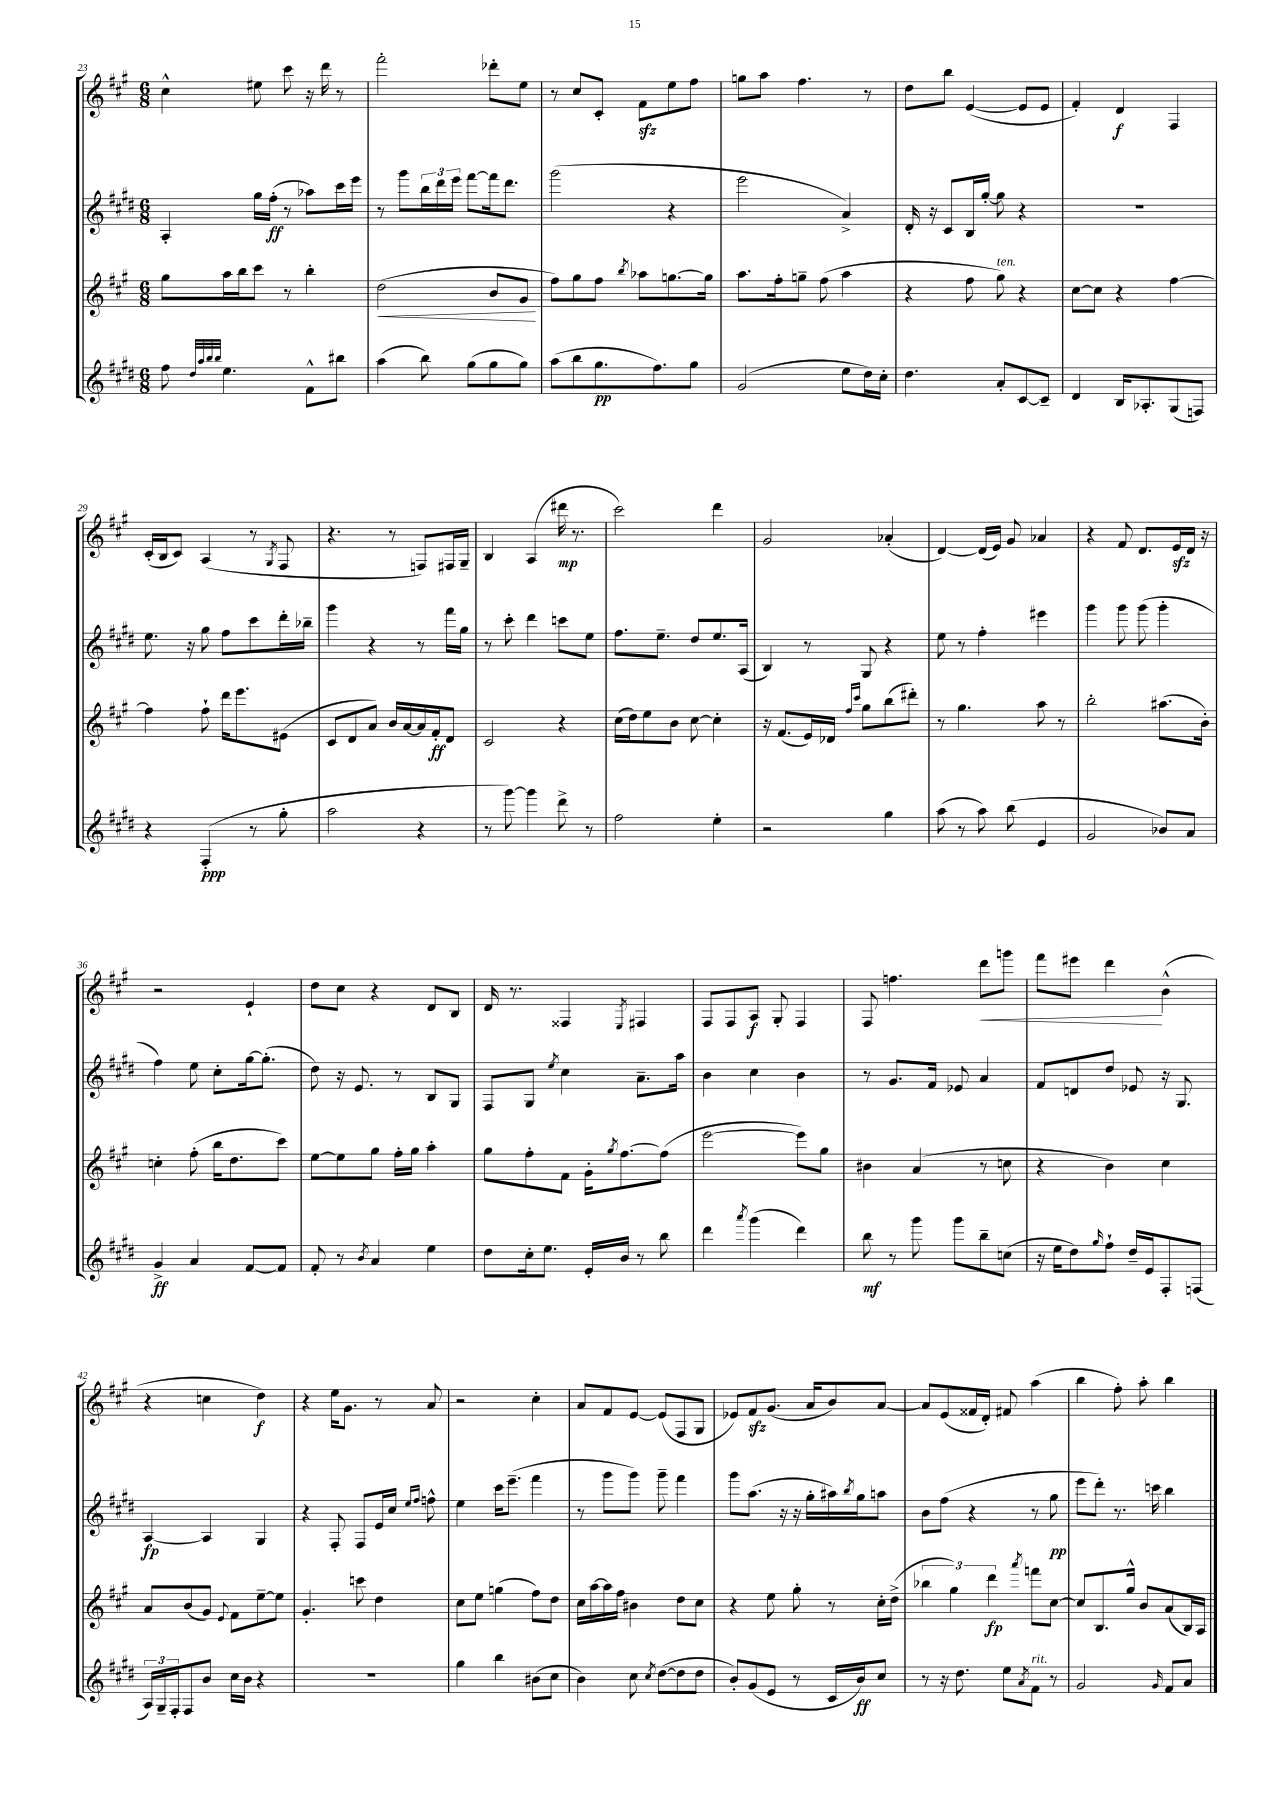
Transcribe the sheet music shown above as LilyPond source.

<<
\new StaffGroup <<
\new Staff = "s0" {
    \clef treble \key a \major \numericTimeSignature \time 6/8
    cis''4-^ eis''8 cis'''8 r16 d'''16 r8 |
    fis'''2-. des'''8-. e''8 |
    r8 cis''8 cis'8-. fis'8\sfz e''8 fis''8 |
    g''8 a''8 fis''4. r8 |
    d''8 b''8 e'4~( e'8 e'8 |
    fis'4-.) d'4\f fis4 |
    cis'16-.( b16 cis'8) a4( r8 \acciaccatura { gis8 } fis8 |
    r4. r8 f8) fis16 gis16-- |
    b4 a4( dis'''16\mp r8. |
    cis'''2) d'''4 |
    gis'2 aes'4-.( |
    d'4~) d'16( e'16) gis'8 aes'4 |
    r4 fis'8 d'8. e'16\sfz d'16 r16 |
    r2 e'4-! |
    d''8 cis''8 r4 d'8 b8 |
    d'16 r8. fisis4 \acciaccatura { e8 } fis4 |
    fis8 fis8 a8\f gis8-. fis4 |
    fis8 f''4. d'''8\< g'''8 |
    fis'''8 eis'''8 d'''4\! b'4-^( |
    r4 c''4 d''4\f) |
    r4 e''16 gis'8. r8 a'8 |
    r2 cis''4-. |
    a'8 fis'8 e'8~ e'8( fis8 gis8 |
    ees'8) fis'8\sfz gis'8.( a'16 b'8) a'8~ |
    a'8 e'8( fisis'16 d'16-.) fis'8 a''4( |
    b''4 fis''8-.) a''8-. b''4 \bar "|." |
}
\new Staff = "s1" {
    \clef treble \key e \major \numericTimeSignature \time 6/8
    a4-. gis''16 fis''16-.\ff( r8 aes''8) cis'''16 e'''16 |
    r8 gis'''8 \tuplet 3/2 { b''16 dis'''16 e'''16 } fis'''8~ fis'''16 dis'''8. |
    gis'''2( r4 |
    e'''2 a'4->) |
    dis'16-. r16 cis'8 b16 gis''16~-. gis''8 r4 |
    R2. |
    e''8. r16 gis''8 fis''8 cis'''8 dis'''16-. bes''16-- |
    gis'''4 r4 r8 fis'''16 gis''16 |
    r8 cis'''8-. dis'''4 c'''8 e''8 |
    fis''8. e''8.-- dis''8 e''8. a16( |
    b4) r8 gis8 r4 |
    e''8 r8 fis''4-. eis'''4 |
    gis'''4 gis'''8 gis'''8( gis'''4-. |
    fis''4) e''8 cis''8-. gis''16~ gis''8.-.( |
    dis''8) r16 e'8. r8 b8 gis8 |
    fis8 gis8 \acciaccatura { e''8 } cis''4 a'8.-- a''16 |
    b'4 cis''4 b'4 |
    r8 gis'8. fis'16 ees'8 a'4 |
    fis'8 d'8 dis''8 ees'8 r16 gis8. |
    a4~\fp a4 gis4 |
    r4 fis8-. fis8 e'16 cis''16 \grace { e''16 fis''16 } f''8-^ |
    e''4 cis'''16 e'''8.--( fis'''4 |
    r8 gis'''8 gis'''8) gis'''8-- fis'''4 |
    gis'''8 a''8.( r16 r16 gis''16-. ais''16) \acciaccatura { b''8 } gis''16 a''8 |
    b'8 fis''8( r4 r8 gis''8\pp |
    e'''8 dis'''8-.) r8. c'''16 b''4 \bar "|." |
}
\new Staff = "s2" {
    \clef treble \key a \major \numericTimeSignature \time 6/8
    gis''8 a''16 b''16 cis'''8 r8 b''4-. |
    d''2\<( b'8 gis'8\! |
    fis''8) gis''8 fis''8 \acciaccatura { b''8 } aes''8 g''8.~ g''16 |
    a''8. fis''16-. g''8-- fis''8( a''4 |
    r4 fis''8 gis''8^\markup { \italic "ten." }) r4 |
    cis''8~ cis''8 r4 fis''4~ |
    fis''4 fis''8-! d'''16 e'''8. eis'8( |
    cis'8 d'8 a'8) b'16 a'16~ a'16 fis'16-.\ff d'8 |
    cis'2 r4 |
    cis''16( d''16) e''8 b'8 cis''8~ cis''4-. |
    r16 fis'8.( e'16) des'16 \grace { fis''16 cis'''16 } gis''8 b''8( dis'''8-.) |
    r8 gis''4. a''8 r8 |
    b''2-. ais''8.( b'16-.) |
    c''4-. fis''8-.( b''16 d''8. cis'''8) |
    e''8~ e''8 gis''8 fis''16-. gis''16 a''4-. |
    gis''8 fis''8-. fis'8 gis'16-. \acciaccatura { gis''8 } fis''8.~ fis''8( |
    e'''2~ e'''8) gis''8 |
    bis'4 a'4( r8 c''8 |
    r4 b'4) cis''4 |
    a'8 b'8( gis'8) \appoggiatura { e'8 } fis'8 e''8~-- e''8 |
    gis'4.-. c'''8 d''4 |
    cis''8 e''8 g''4( fis''8) d''8 |
    cis''16 a''16~ a''16 fis''16 bis'4 d''8 cis''8 |
    r4 e''8 gis''8-. r8 cis''16-. d''16->( |
    \tuplet 3/2 { bes''4 gis''4) d'''4\fp } \acciaccatura { a'''8 } f'''8 cis''8~ |
    cis''8 b8. gis''16-^ b'8 a'8( b16) a16 \bar "|." |
}
\new Staff = "s3" {
    \clef treble \key e \major \numericTimeSignature \time 6/8
    fis''8 \grace { dis''32 a''32 b''32 b''32 } e''4. fis'8-^ bis''8 |
    a''4( b''8) gis''8( gis''8 gis''8) |
    a''8( b''8 gis''8.\pp fis''8.) gis''8 |
    gis'2( e''8 dis''16) cis''16-. |
    dis''4. a'8-. cis'8~ cis'8-- |
    dis'4 b16 aes8.-. gis8( f8) |
    r4 fis4-.\ppp( r8 gis''8-. |
    a''2 r4 |
    r8 gis'''8~) gis'''4 dis'''8-> r8 |
    fis''2 e''4-. |
    r2 gis''4 |
    a''8( r8 a''8) b''8( e'4 |
    gis'2 bes'8) a'8 |
    gis'4->\ff a'4 fis'8~ fis'8 |
    fis'8-. r8 \acciaccatura { b'8 } a'4 e''4 |
    dis''8 cis''16-. e''8. e'16-. b'16 r8 b''8 |
    dis'''4 \acciaccatura { a'''8 } gis'''4( dis'''4) |
    b''8\mf r8 gis'''8 gis'''8 b''8-- c''8( |
    r16 e''16 dis''8) \grace { gis''16 } fis''8-! dis''16-- e'16 fis8-. f8( |
    \tuplet 3/2 { a16) gis16-- fis16-. } fis8 b'8 cis''16 b'16 r4 |
    R2. |
    gis''4 b''4 bis'8( cis''8 |
    b'4) cis''8 \acciaccatura { cis''8 } dis''8~( dis''8 dis''8 |
    b'8-.) gis'8( e'8 r8 cis'16 b'16\ff) cis''8 |
    r8 r16 dis''8. e''8 \acciaccatura { a'8 } fis'8^\markup { \italic "rit." } r8 |
    gis'2 \grace { gis'16 } fis'8 a'8 \bar "|." |
}
>>
>>
\layout { \context { \Score currentBarNumber = #23 } }
